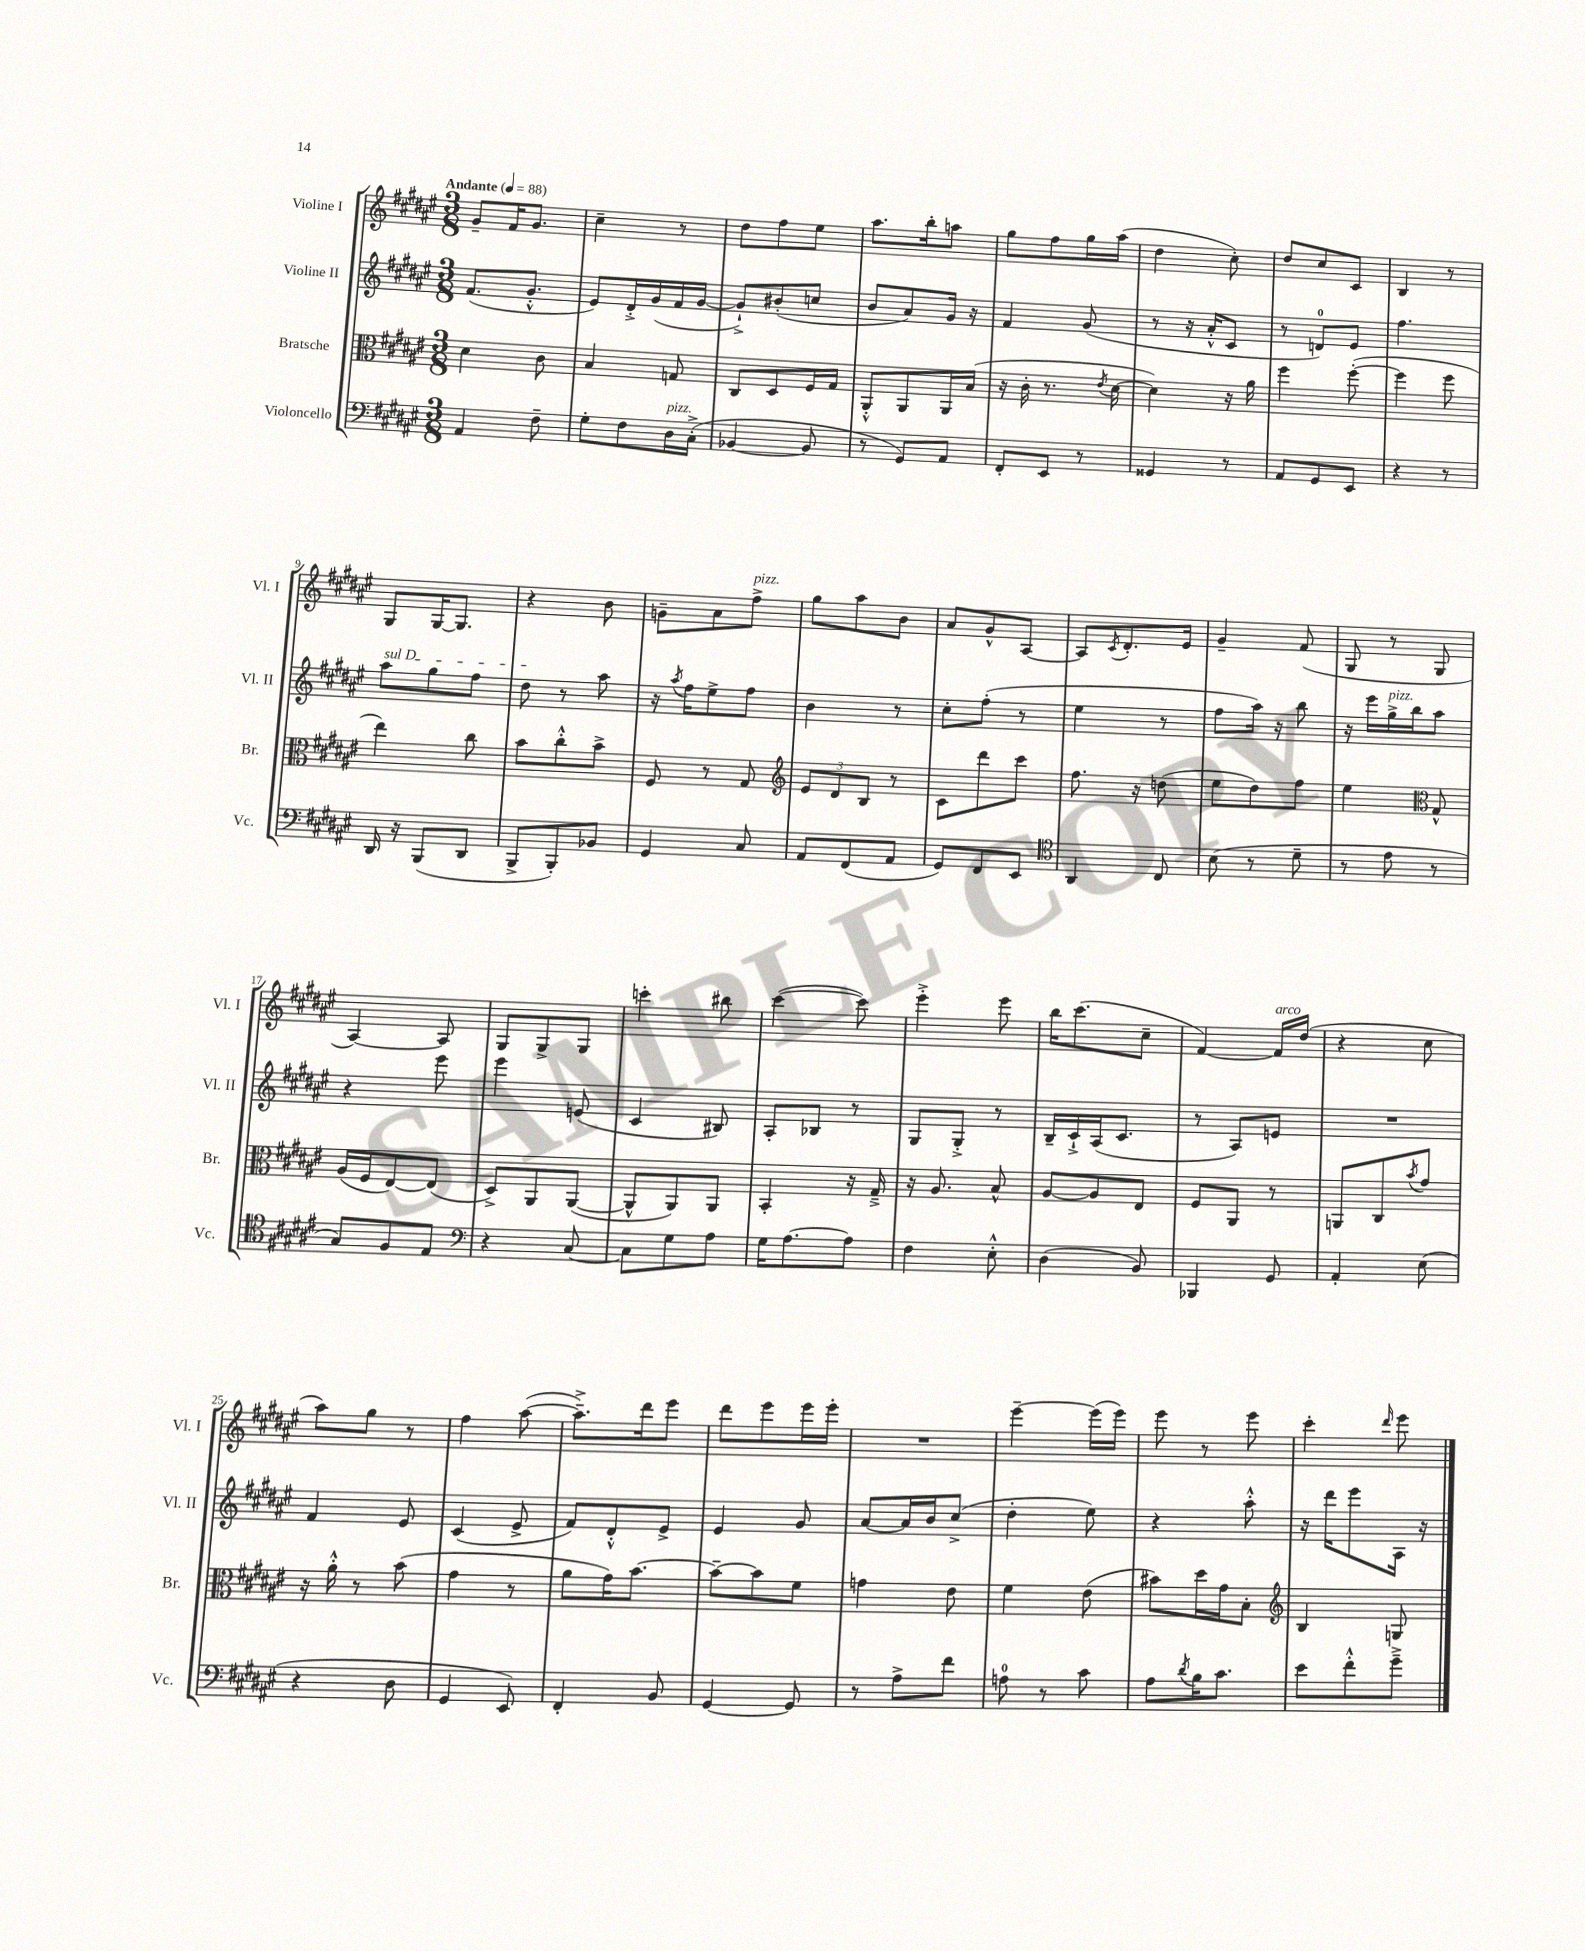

**kern	**kern	**kern	**kern
*staff4	*staff3	*staff2	*staff1
*clefF4	*clefC3	*clefG2	*clefG2
*k[f#c#g#d#a#e#]	*k[f#c#g#d#a#e#]	*k[f#c#g#d#a#e#]	*k[f#c#g#d#a#e#]
*M3/8	*M3/8	*M3/8	*M3/8
*MM88	*MM88	*MM88	*MM88
4AA#	4d#	(8.f#	8g#~
.	.	.	16f#
.	.	8.g#'^^	8.g#
8F#~	8c#	.	.
=	=	=	=
8G#'	4B	8e#)	4cc#~
8F#	.	16d#'^	.
.	.	(16g#	.
16D#	8G	16f#	8r
(16C#'^	.	[16g#	.
=	=	=	=
[4BB-	8C#	8g#`^])	8dd#
.	8D#	(8b#'	8ff#
8BB-]	16F#	8cc	8ee#
.	16G#	.	.
=	=	=	=
8r	8AA#'^^	8b	8.aa#
8GG#)	8AA#	8a#)	.
.	.	.	16bb'
8AA#	16AA#	16g#	8aa
.	(16B	16r	.
=	=	=	=
8FF#'	16r	4f#	8gg#
.	16c#'	.	.
8EE#	8.r	.	8ff#
8r	.	(8g#	16gg#
.	8qe#	.	.
.	[16d#	.	(16aa#
=	=	=	=
4GG##	4d#])	8r	4dd#
.	.	16r	.
.	.	16a#'^^	.
8r	16r	8c#	8cc#')
.	16a#	.	.
=	=	=	=
8AA#	4ff#	8r	8dd#
8GG#	.	8d)	8cc#
8EE#	([8ff#'	8e#	8c#
=	=	=	=
4r	4ff#]	4.ff#	4B
8r	8ff#	.	8r
=	=	=	=
16DD#	4ee#)	8aa#	8G#
16r	.	.	.
(8BBB	.	8gg#	[16G#
.	.	.	8.G#]
8DD#	8cc#	8ff#	.
=	=	=	=
8BBB^	8b	8dd#	4r
8BBB')	8cc#'^^	8r	.
8BB-	8b^	8aa#	8b
=	=	=	=
4GG#	8F#	16r	8g~
.	.	8qaa#	.
.	.	16ff#	.
.	8r	8ee#^	8a#
8C#	8G#	8ff#	8ff#^
=	=	=	=
*	*clefG2	*	*
8AA#	12e#	4b	8gg#
.	12d#	.	.
(8FF#	.	.	8aa#
.	12B	.	.
8AA#	8r	8r	8b
=	=	=	=
8GG#)	8c#	8cc#'	8a#
8FF#	8ddd#	(8ff#'	8g#^^
8EE#	8ccc#	8r	[8A#
=	=	=	=
*clefC4	*	*	*
4AA#	8.ff#	4ee#	8A#]
.	.	.	8qc#
.	.	.	8.d#'
.	16r	.	.
8C#	(8dd	8r	.
.	.	.	16e#
=	=	=	=
(8B	8ee#	8ff#	4g#~
8r	8dd#)	16aa#)	.
.	.	16r	.
8d#~	8ff#	8bb	(8f#
=	=	=	=
8r	4ee#	16r	8G#
.	.	16eee#	.
8e#	.	16gg#^	8r
.	.	16bb	.
*	*clefC3	*	*
8r	8G#^^	8aa#	8G#
=	=	=	=
8G#)	(16A#	4r	[4A#)
.	16F#	.	.
8F#	[8E#)	.	.
8E#	(8E#]	8eee#	8A#]
=	=	=	=
*clefF4	*	*	*
4r	8D#^)	4eee#	8G#
.	8AA#	.	8G#^
[8C#	([8AA#	(8e	8G#
=	=	=	=
8C#]	8AA#^^]	4c#	4ccc'
8G#	8AA#)	.	.
8A#	8AA#	8B#)	8bb#
=	=	=	=
16G#	4BB'	8A#'	([4ccc#
[8.A#	.	.	.
.	.	8B-	.
8A#]	16r	8r	8ccc#])
.	16G#~^	.	.
=	=	=	=
4F#	16r	8G#	4eee#'^
.	8.A#	.	.
.	.	8G#'^	.
8E#'^^	8B^^	8r	8eee#
=	=	=	=
(4D#	[8A#	16B~	16bb
.	.	16c#`^	(8.ccc#
.	8A#]	(16A#	.
.	.	8.c#	.
8BB)	8E#	.	8cc#~
=	=	=	=
4BBB-	8F#	8r	[4f#)
.	8AA#	8A#)	.
8GG#	8r	8e	16f#]
.	.	.	(16dd#
=	=	=	=
4AA#'	8AA	4.r	4r
.	8C#	.	.
.	8qb	.	.
(8E#	8g#	.	8cc#
=	=	=	=
4r	16r	4f#	8aa#)
.	16a#'^^	.	.
.	8r	.	8gg#
8D#	(8b	8e#	8r
=	=	=	=
4GG#	4g#	(4c#	4ff#
8EE#)	8r	8e#^	([8aa#
=	=	=	=
4FF#'	8a#	8f#)	8.aa#~^])
.	16g#)	8d#'^^	.
.	[8.b	.	16ddd#
8BB	.	8e#^	8eee#
=	=	=	=
[4GG#	8b~_	4e#	8ddd#
.	8b]	.	8eee#
8GG#]	8f#	8g#	16eee#
.	.	.	16eee#'
=	=	=	=
8r	4g	[8a#	4.r
8A#^	.	16a#]	.
.	.	16b	.
8f#	8e#	(8cc#^	.
=	=	=	=
8A	4f#	4dd#'	[4eee#~
8r	.	.	.
8c#	(8e#	8ee#)	(16eee#]
.	.	.	16eee#)
=	=	=	=
8A#	8b#)	4r	8eee#
8qd#	.	.	.
16B	16dd#	.	8r
8.c#	16g#	.	.
.	8B'	8aa#'^^	8eee#
=	=	=	=
*	*clefG2	*	*
8e#	4B	16r	4ccc#'
.	.	16ddd#	.
8f#'^^	.	8eee#	.
.	.	.	16qqddd#
8g#~^	8G	16A#	8eee#
.	.	16r	.
==	==	==	==
*-	*-	*-	*-
